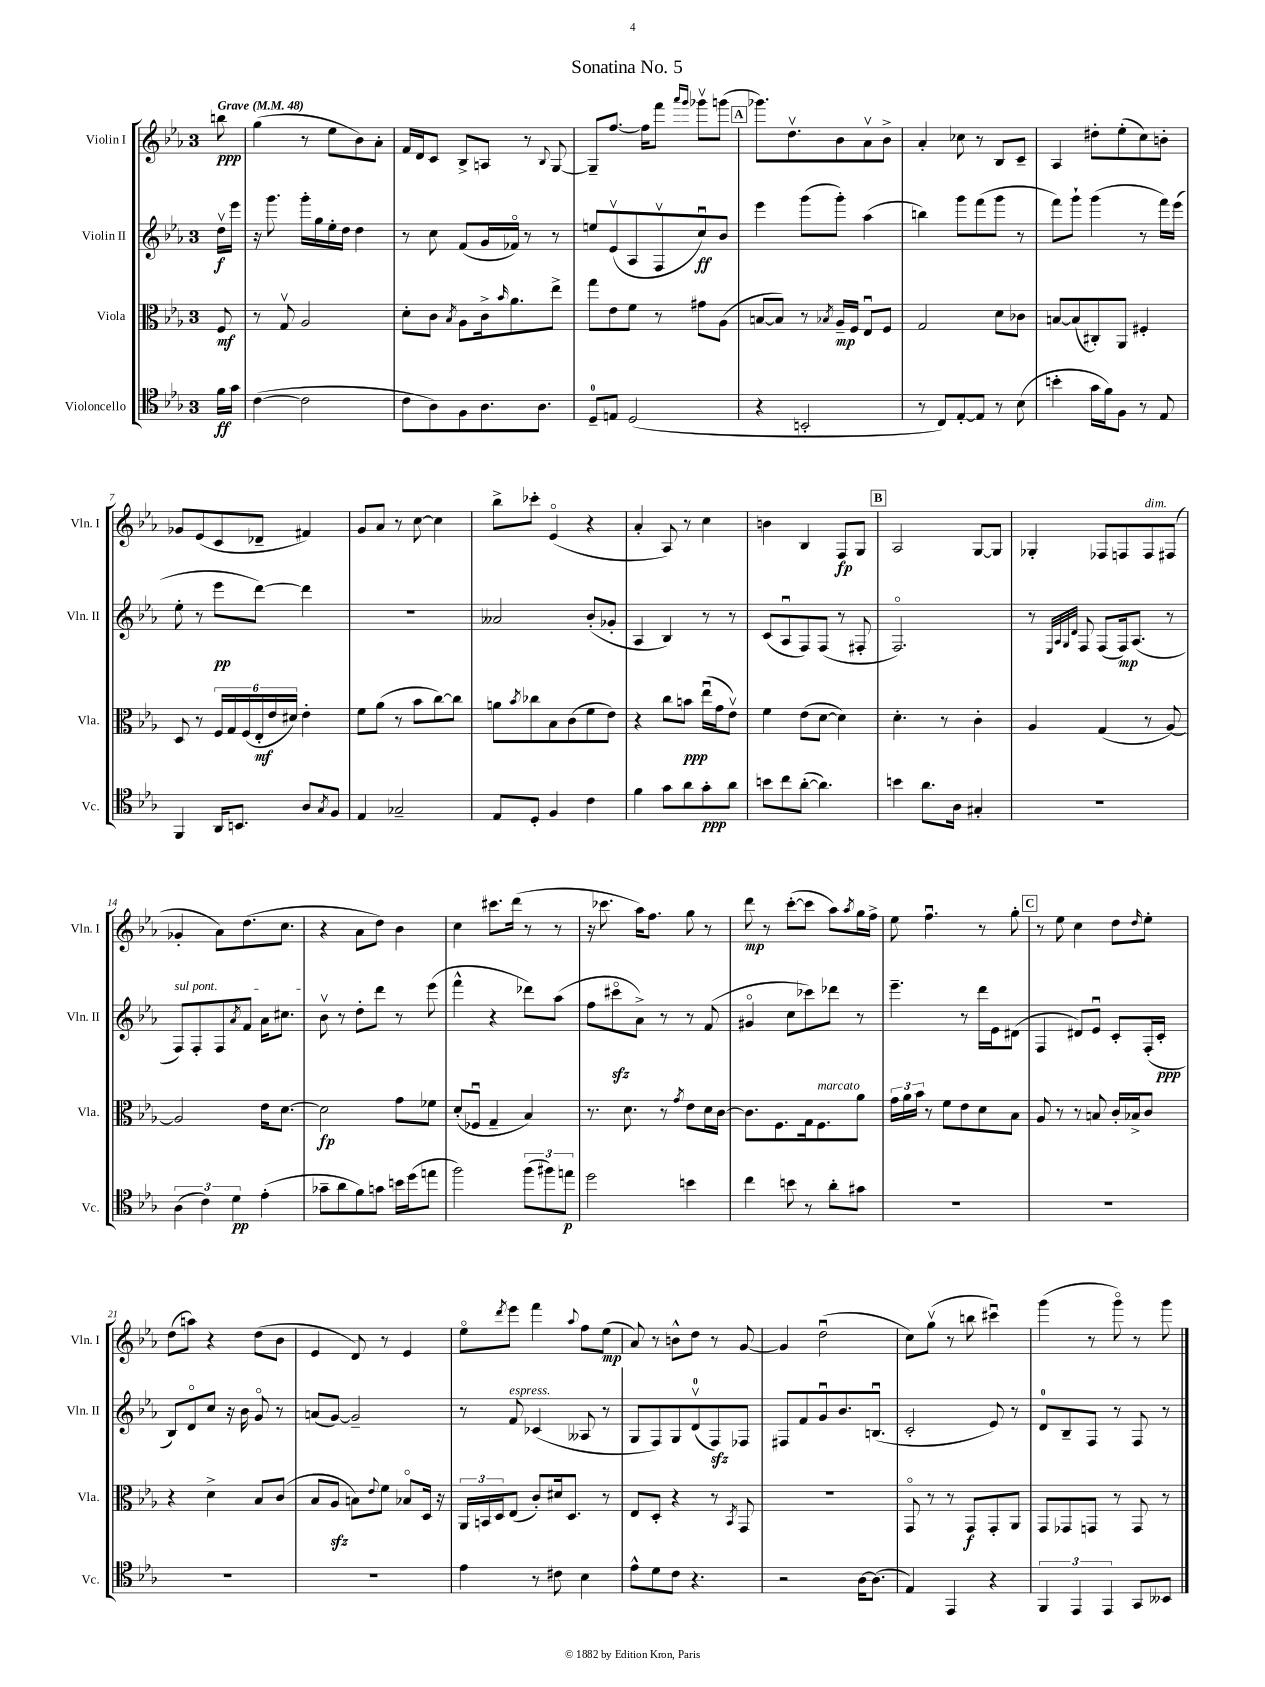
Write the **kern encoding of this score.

**kern	**kern	**kern	**kern
*staff4	*staff3	*staff2	*staff1
*clefC4	*clefC3	*clefG2	*clefG2
*k[b-e-a-]	*k[b-e-a-]	*k[b-e-a-]	*k[b-e-a-]
*M3/4	*M3/4	*M3/4	*M3/4
*MM48	*MM48	*MM48	*MM48
16f\LL	8F/	16ddv\LL	8bb\
16g\JJ	.	16eee-\JJ	.
=	=	=	=
([4c\	8r	16r	(4gg\
.	.	8.ggg\	.
.	8Gv/	.	.
2c\]	2A-/	16ggg'\LL	8r
.	.	16gg\	.
.	.	16ee-'\	8ee-\L
.	.	16dd\JJ	.
.	.	4dd\	8b-\)
.	.	.	8a-'\J
=	=	=	=
8c\L	8d'\L	8r	16f/LL
.	.	.	16d/J
8A-\)	8c\J	8cc\	8c/J
.	8qB-/	.	.
8F\	8A-\L	(8f/L	8B-^/L
8.A-\	16c^\k	16g/L	8A/J
.	16qqb-/	.	.
.	8.a-\	16f-o/JJ)	.
.	.	8r	8r
8.A-\J	.	.	.
.	.	.	8qqB-/
.	8ee-^\J	8r	[8G/
=	=	=	=
8D~/L	8gg\L	8ee/L	8G~/]L
8E/J	8e-\	(8e-v/	[8.ff/J
(2D/	8f\J	8A-/	.
.	.	.	16ff\]LK
.	8r	8Fv/	8fff\J
.	.	.	16qqaaa-/LL
.	.	.	16qqggg/JJ
.	8g#\L	8ccu/)	8ggg-v\L
.	(8A-\J	8b-/J	(8ggg\J
=	=	=	=
4r	[8B/L	4eee-\	8.ggg-\L)
.	8B/]J)	.	.
.	.	.	8.ddv\
2BB'/	8r	(8ggg\L	.
.	8qB-/	.	.
.	16A-~/LL	8ggg'\J)	8b-\
.	16F/JJ	.	.
.	8E-u/L	(4aa-\	8a-v\
.	8F/J	.	8b-^\J
=	=	=	=
8r	2G/	4bb\)	4a-'/
8C/L)	.	.	.
[8E-'/	.	8ggg\L	8cc-\
8E-/]J	.	(8fff\	8r
8r	8d\L	8ggg\J	8B-/L
(8B-\	8c-\J	8r	8c~/J
=	=	=	=
4b'\	[8B/L	8fff\L)	4A-/
.	(8B/]	8ggg`\J	.
16g\LL	8C#'/)	(4ggg\	8dd#'\L
16f\J)	.	.	.
8F\J	8AA-/J	.	(8ee-'\
8r	4F#'/	8r	8cc\)
8E-/	.	16fff\LL)	8b'\J
.	.	(16eee-\JJ	.
=	=	=	=
4FF/	8D/	8ee-'\	8g-/L
.	8r	8r	(8e-/
16AA-/LK	24F/LL	8eee-\L	8c/
.	24G/	.	.
8.BB/J	.	.	.
.	(24F/	.	.
.	24E-'/	[8ddd\J)	8d-~/J
.	24e-/	.	.
.	24d#/JJ)	.	.
8A-/L	4e-'\	4ddd\]	4f#/)
8qG/	.	.	.
8F/J	.	.	.
=	=	=	=
4E-/	8f\L	2.r	8g/L
.	(8a-\J	.	8a-/J
2G-~/	8r	.	8r
.	8b-\L	.	[8cc\
.	[8cc\)	.	4cc\]
.	8cc\]J	.	.
=	=	=	=
8E-/L	8a\L	2a--/	8bb-^\L
.	8qb-/	.	.
8D'/J	8cc-\	.	8ccc-'\J
4F/	8B-\	.	(4e-o/
.	(8c\	.	.
4c\	8f\	(8b-'/L	4r
.	8e-\J)	8g-'/J	.
=	=	=	=
4f\	4r	4A-/	4a-'/
8g\L	8cc\L	4B-/)	8A-/)
8a-\	8b\J	.	8r
8g'\	(16ee-u\LL	8r	4cc\
.	16g\J	.	.
8a-\J	8e-v\J)	8r	.
=	=	=	=
8b\L	4f\	(8c/L	4b\
8cc\	.	8A-u/	.
([8a-'\J	(8e-\L	8F/)	4B-/
4.a-\])	[8d\J	(8F/J	.
.	4d\])	8r	8F/L
.	.	8F#'/	8G/J
=	=	=	=
4b\	4.d'\	2.Fo/)	2A-/
8.a-\L	.	.	.
.	8r	.	.
16A-\Jk	.	.	.
4G#'/	4c'\	.	[8G/L
.	.	.	8G/]J
=	=	=	=
2.r	4A-/	8r	4G-'/
.	.	32qqE-/LLL	.
.	.	32qqA-/	.
.	.	32qqG/	.
.	.	32qqd/JJJ	.
.	.	8F/	.
.	(4G/	(8F/L	8F-/L
.	.	16F/k)	8F/
.	.	(8.A-/J	.
.	8r	.	8F/
.	[8A-/)	8r	(8F#/J
=	=	=	=
(6A-\	2A-/]	8F/L)	4g-'/
.	.	8F'/	.
6c\)	.	.	.
.	.	8F/	8a-\L)
6d\	.	.	.
.	.	8qa-/	.
.	.	8f/J	(8.dd\
(4e-'\	16e-\LK	16a-\LK	.
.	[8.d\J	8.cc#\J	8.cc\J
=	=	=	=
8g-~\L	2d\]	8b-v\	4r
8a-\	.	8r	.
8f\)	.	8dd'\L	8a-\L
8g\J	.	8ddd\J	8dd\J)
16b\LL	8g\L	8r	4b-\
(16dd\J	.	.	.
8ee\J	8f-\J	(8eee-\	.
=	=	=	=
2ff\)	(8d'/L	4fff^^\	4cc\
.	8F-u/J	.	.
.	4G~/	4r	8.ccc#\L
.	.	.	(16ddd\Jk
(12ff\L	4B-/)	8ddd-\L)	8r
12ff#\)	.	.	.
.	.	(8aa-\J	8r
12ee\J	.	.	.
=	=	=	=
2dd\	8.r	8ff\L	16r
.	.	.	8.ccc-\
.	.	8ccc#o\	.
.	8.d\	.	.
.	.	8a-^\J)	16aa-\LK)
.	.	.	8.ff\J
.	8r	8r	.
.	8qg/	.	.
4b\	8e-\L	8r	8gg\
.	16d\L	(8f/	8r
.	[16c\JJ	.	.
=	=	=	=
4cc\	8.c\]L	4g#o/	8ddd\
.	.	.	8r
.	8.F\	.	.
8b\	.	8cc\L	([8ccc'\L
8r	16G\k	8ccc-\)	8ccc\]J
.	8.F\	.	.
8a-'\L	.	8ddd-\J	8aa-\L)
.	.	.	8qaa-/
8g#\J	8a-\J	8r	16gg\L
.	.	.	16ff^\JJ
=	=	=	=
2.r	24g\LL	4.eee-~\	8ee-\
.	24a-\	.	.
.	24b-\JJ	.	.
.	8r	.	4.ffu\
.	8f\L	.	.
.	8e-\	8r	.
.	8d\	16ddd\LL	8r
.	.	16e-\J	.
.	8B-\J	(8d#\J	8gg'\
=	=	=	=
2.r	8A-/	4F/	8r
.	8r	.	8ee-\
.	8r	8d#/L)	4cc\
.	8B/	8e-u/J	.
.	16c'/LL	8c'/L	8dd\L
.	16B-^/J	.	.
.	.	.	16qqdd/
.	8c/J	(16F'/L	8ee-'\J
.	.	16c'/JJ	.
=	=	=	=
2.r	4r	8B-/L)	(8dd\L
.	.	8do/	8aa\J)
.	4d^\	8cc/J	4r
.	.	16r	.
.	.	16b-\	.
.	8B-/L	8go/	(8dd\L
.	(8c/J	8r	8b-\J
=	=	=	=
2.r	8B-/L	(8a/L	4e-/
.	8A-/J	[8g/J)	.
.	8B\L)	2g~/]	8d/)
.	8qqe-/	.	.
.	8f\J	.	8r
.	8B-o/L	.	4e-/
.	16D/Jk	.	.
.	16r	.	.
=	=	=	=
4e-\	24AA-/LL	8r	8ee-o\L
.	24BB/	.	.
.	24D/J	.	.
.	.	.	8qddd/
.	(8E-/J	8f/	8eee-\J
8r	8c'/L)	(4c-/	4fff\
8c#\	16d#/k	.	.
.	8.D/J	.	.
.	.	.	8qqaa-/
4B-\	.	8A--/	8ff\L
.	8r	8r	(8ee-\J
=	=	=	=
8e-^^\L	8E-/L	8G/L	8a-/)
8d\	8D'/J	8F/)	8r
8c\J	4r	8G/	8b^^\L
4.r	.	(8dv/	8dd\J
.	8r	8F/)	8r
.	8qBB-/	.	.
.	8GG/	8F-/J	[8g/
=	=	=	=
2r	2.r	8F#/L	4g/]
.	.	8f/	.
.	.	8gu/	(2ddu\
.	.	8.b-/	.
[16A-\LK	.	.	.
(8.A-\]J	.	(8.Bu/J	.
=	=	=	=
4E-/)	8GGo/	2c'/	8cc\L)
.	8r	.	(8ggv\J
4EE-/	8r	.	8r
.	8GG/L	.	8bb\
4r	8GG'/	8e-/)	4ccc#u\)
.	8AA-/J	8r	.
=	=	=	=
6FF/	8GG/L	8d/L	(4ggg\
.	8GG-/	8B-~/	.
6EE-/	.	.	.
.	8GG/J	8F/J	8r
6EE-/	.	.	.
.	8r	8r	8gggo\)
8GG/L	8GG/	8F/	8r
8BB--/J	8r	8r	8ggg\
==	==	==	==
*-	*-	*-	*-
